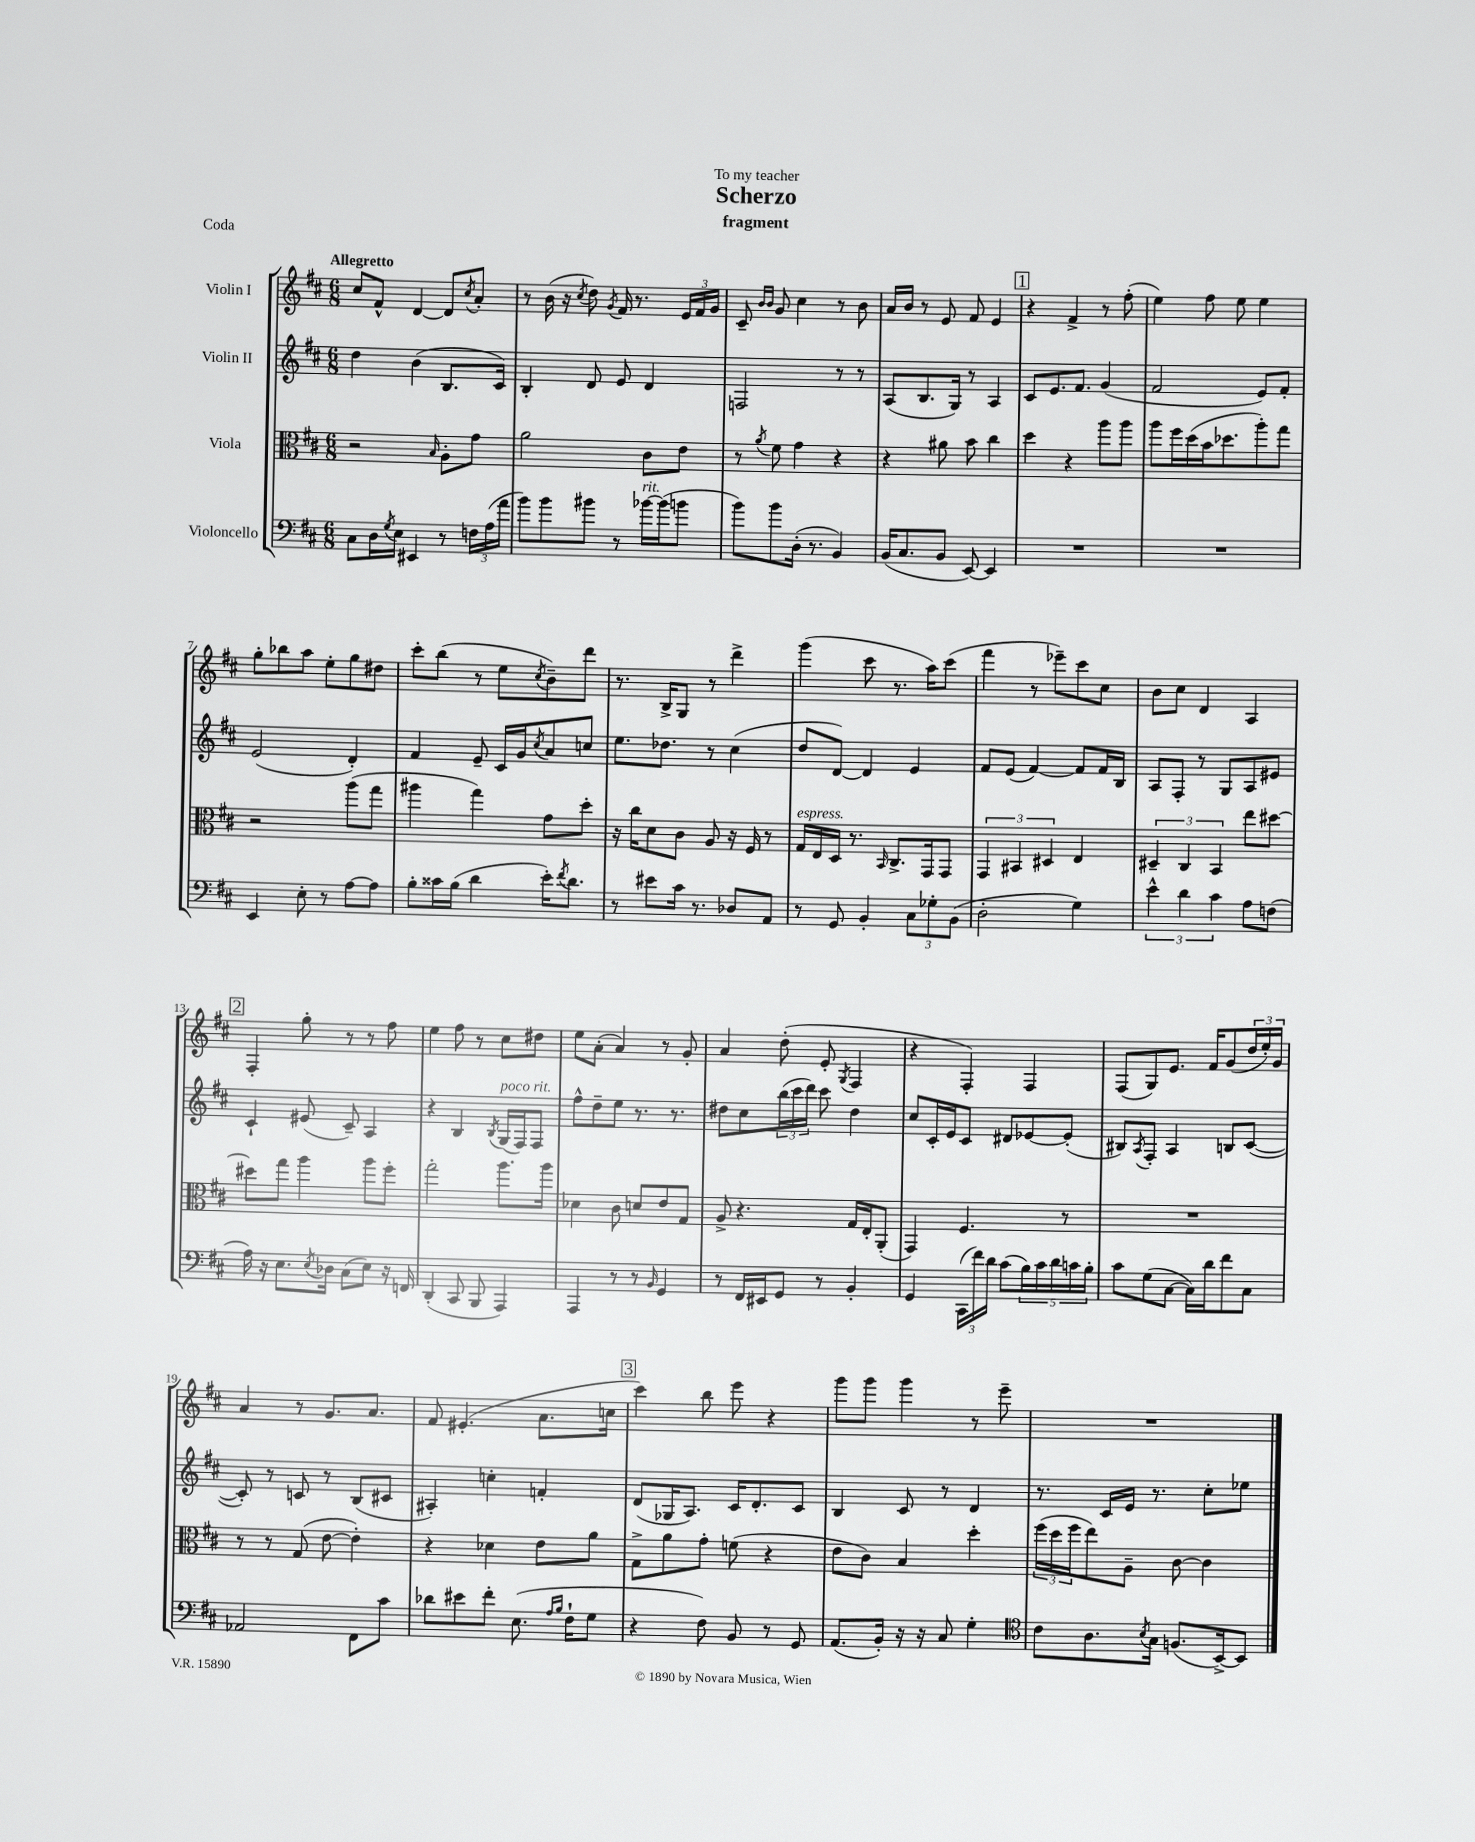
\header { title = "Scherzo" subtitle = "fragment" dedication = "To my teacher" piece = "Coda" }
<<
\new StaffGroup <<
\new Staff = "s0" \with { instrumentName = "Violin I" } {
    \clef treble \key d \major \numericTimeSignature \time 6/8 \tempo "Allegretto"
    cis''8 fis'8-^ d'4~ d'8 \acciaccatura { cis''8 } a'8-. |
    r8 b'16( r16 \acciaccatura { cis''8 } d''8) \acciaccatura { g'8 } fis'16 r8. \tuplet 3/2 { e'16 fis'16 g'16 } |
    cis'8-- \grace { b'16 b'16 } g'8 cis''4 r8 b'8 |
    a'16 b'16 r8 e'8 fis'8 e'4 |
    \mark \markup { \box "1" } r4 fis'4-> r8 fis''8-.( |
    e''4) fis''8 e''8 e''4 |
    g''8-. bes''8 a''8 e''8-. g''8 dis''8 |
    cis'''8-. b''8( r8 e''8 \acciaccatura { cis''8 } b'8--) d'''8 |
    r8. b16-> g8 r8 d'''4-> |
    g'''4( cis'''8 r8. a''16) cis'''8( |
    fis'''4 r8 ees'''8--) cis'''8 cis''8 |
    b'8 cis''8 d'4 a4 |
    \mark \markup { \box "2" } fis4-. g''8-. r8 r8 fis''8 |
    e''4 fis''8 r8 cis''8 dis''8 |
    e''8 a'8-.( a'4) r8 g'8-. |
    a'4 d''8-.( e'8-. \acciaccatura { g8 } fis4 |
    r4 fis4-.) fis4 |
    fis8( g8) e'8. fis'16 g'8( \tuplet 3/2 { d''16 e''16-.) g'16 } |
    a'4 r8 g'8. a'8. |
    fis'8 eis'4.-.( a'8. c''16 |
    \mark \markup { \box "3" } cis'''4) b''8 e'''8 r4 |
    g'''8 g'''8 g'''4 r8 e'''8-- |
    R2. \bar "|." |
}
\new Staff = "s1" \with { instrumentName = "Violin II" } {
    \clef treble \key d \major \numericTimeSignature \time 6/8
    d''4 b'4( b8. cis'16) |
    b4-. d'8 e'8 d'4 |
    f2 r8 r8 |
    a8( b8. g16) r8 a4 |
    \mark \markup { \box "1" } cis'8 e'8. fis'8. g'4( |
    fis'2 e'8) fis'8-. |
    e'2( d'4-.) |
    fis'4 e'8-- cis'16 g'16 \acciaccatura { cis''8 } a'8 c''8 |
    e''8. des''8. r8 cis''4( |
    d''8 d'8~) d'4 e'4 |
    fis'8 e'8( fis'4~) fis'8 fis'16 b16 |
    a8 fis8-. r8 g8 a8 eis'8 |
    \mark \markup { \box "2" } cis'4-! eis'8( cis'8--) a4 |
    r4 b4 \acciaccatura { b8 } g16^\markup { \italic "poco rit." }( fis16) fis8 |
    fis''8-^ d''8-- e''8 r8. r8. |
    dis''8 cis''8 \tuplet 3/2 { b''16( cis'''16 d'''16) } cis'''8 dis''4 |
    cis''8 cis'16-. e'16 cis'8 dis'8 ees'8~ ees'8-.( |
    bis8) \acciaccatura { a8 } fis8-. a4 b8 cis'8~( |
    cis'8-.) r8 c'8 r8 b8( cis'8 |
    ais4-.) c''4-. f'4-. |
    \mark \markup { \box "3" } d'8( ges16 a8.) cis'16 d'8.-. cis'8 |
    b4 cis'8 r8 d'4 |
    r8. cis'16 e'16 r8. cis''8-. ees''8 \bar "|." |
}
\new Staff = "s2" \with { instrumentName = "Viola" } {
    \clef alto \key d \major \numericTimeSignature \time 6/8
    r2 \grace { b16 } a8-. g'8 |
    a'2 cis'8 e'8 |
    r8 \acciaccatura { a'8 } fis'8 g'4 r4 |
    r4 ais'8 b'8 cis''4 |
    \mark \markup { \box "1" } d''4 r4 a''8 a''8 |
    a''8 fis''16 d''16( b'16 des''8. a''8-.) g''8 |
    r2 a''8( g''8 |
    ais''4 g''4) g'8 d''8-. |
    r16 cis''16 d'8 cis'8 a8 r16 fis16 r8 |
    g16^\markup { \italic "espress." } e16 d16 r8. \grace { b,16 } cis8.-> g,16 g,8 |
    \tuplet 3/2 { g,4 bis,4 dis4 } e4 |
    \tuplet 3/2 { dis4-- cis4 b,4 } e''8 dis''8~ |
    \mark \markup { \box "2" } dis''8 g''8 a''4 a''8 fis''8-. |
    g''2-. a''8. a''16 |
    des'4 cis'8 d'8 e'8 g8 |
    a8-> r4. g16 e16-. a,8-.( |
    g,4) fis4. r8 |
    R2. |
    r8 r8 g8( e'8~ e'4-.) |
    r4 des'4 e'8 a'8 |
    \mark \markup { \box "3" } g8-> a'8 g'8-. f'8( r4 |
    e'8 cis'8) b4 d''4-. |
    \tuplet 3/2 { fis''16( d''16 fis''16 } e''8) a8-- cis'8~ cis'4 \bar "|." |
}
\new Staff = "s3" \with { instrumentName = "Violoncello" } {
    \clef bass \key d \major \numericTimeSignature \time 6/8
    cis8 d16 \acciaccatura { g8 } e16 eis,4 r8 \tuplet 3/2 { f16 a16( a'16 } |
    b'8) b'8 bis'8 r8 bes'16~^\markup { \italic "rit." } bes'16( b'8 |
    b'8) b'8 d16-.( r8. b,4) |
    b,16( cis8. b,8 e,8~) e,4 |
    \mark \markup { \box "1" } R2. |
    R2. |
    e,4 e8-. r8 a8~ a8 |
    b8-. cisis'16 b16( d'4 e'16-.) \acciaccatura { fis'8 } d'8. |
    r8 eis'8 cis'16 r8. des8 a,8 |
    r8 g,8 b,4-. \tuplet 3/2 { cis8 ges8-. b,8( } |
    d2-. g4) |
    \tuplet 3/2 { e'4-^ d'4 cis'4 } a8 f8( |
    \mark \markup { \box "2" } a16) r16 e8. \acciaccatura { e8 } des16 cis8( e8) r16 f,16 |
    d,4-.( cis,8 b,,8 a,,4) |
    a,,4 r8 r8 \grace { b,16 } g,4 |
    r8 fis,16 eis,16 g,8 r8 b,4-. |
    g,4 \tuplet 3/2 { cis,16( fis'16) d'16 } cis'8( \tuplet 5/4 { b16) cis'16 d'16 c'16 b16-. } |
    cis'8 g8( cis8~ cis16) d'16 fis'8 cis8 |
    aes,2 fis,8 cis'8 |
    des'8 eis'8 fis'8-. e8.( \grace { a16 b16 } fis16-! g8 |
    \mark \markup { \box "3" } r4 fis8) b,8 r8 g,8 |
    a,8.( b,16-.) r16 r16 cis8 g4-. |
    \clef tenor cis'8 a8. \acciaccatura { b8 } g16 f8.( b,16~->) b,8 \bar "|." |
}
>>
>>
